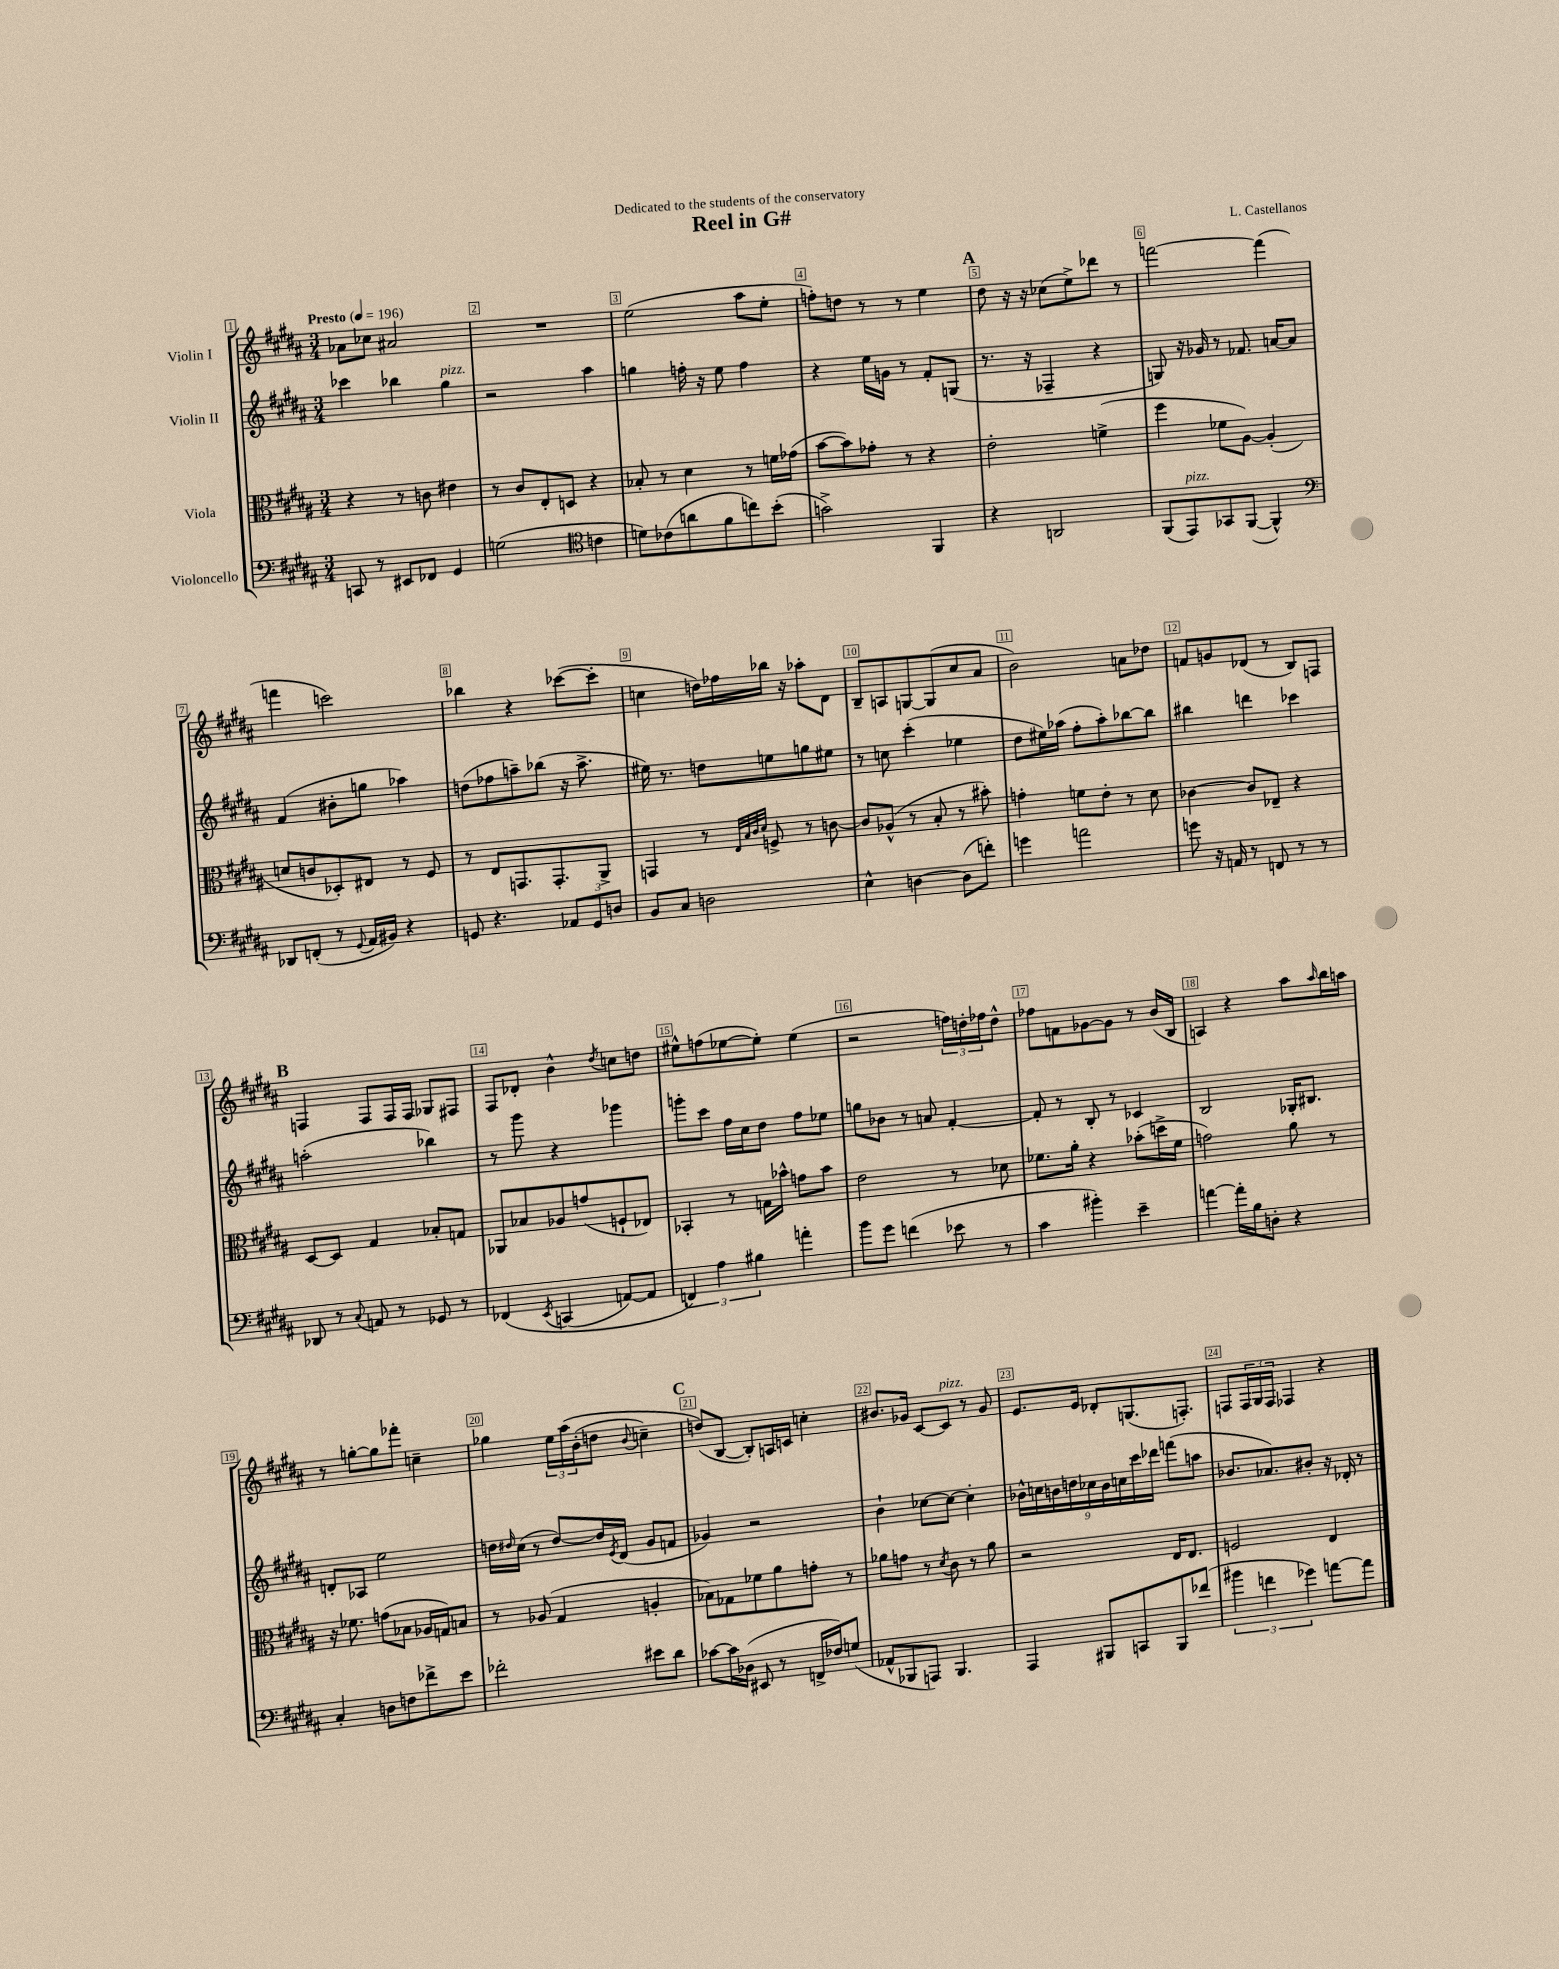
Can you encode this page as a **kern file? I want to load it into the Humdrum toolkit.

**kern	**kern	**kern	**kern
*staff4	*staff3	*staff2	*staff1
*clefF4	*clefC3	*clefG2	*clefG2
*k[f#c#g#d#a#]	*k[f#c#g#d#a#]	*k[f#c#g#d#a#]	*k[f#c#g#d#a#]
*M3/4	*M3/4	*M3/4	*M3/4
*MM196	*MM196	*MM196	*MM196
8CC	4r	4ccc-	8a-
8r	.	.	8cc-
8EE#	8r	4bb-	2a#
8FF-	8c	.	.
4GG#	4e#	4gg#	.
=	=	=	=
(2G	8r	2r	2.r
.	8c#	.	.
.	8E'	.	.
.	8D	.	.
*clefC4	*	*	*
4c	4r	4aa#	.
=	=	=	=
8d)	8B-'	4gg	(2ee
(8c-	8r	.	.
8a	4d#	16ff'	.
.	.	16r	.
8f#	.	8ee	.
8cc)	8r	4ff	8aa#
(8b'	16f	.	8ee'
.	(16g-	.	.
=	=	=	=
2g^)	[8b	4r	8ff')
.	8b])	.	8dd
.	8g-'	16ee	8r
.	.	16g	.
.	8r	8r	8r
4FF#	4r	8f#'	4ee
.	.	(8G	.
=	=	=	=
4r	2e'	8.r	8dd#
.	.	.	16r
.	.	16r	16r
2AA	.	4F-~	(8cc-
.	.	.	8ee^)
.	(4f^	4r	8ddd-
.	.	.	8r
=	=	=	=
(8FF#	4ff#	8G)	[2fff
8EE)	.	16r	.
.	.	16g-	.
8GG-	8f-	8r	.
([8FF#	[8A#)	8.f-	.
4FF#^^])	(4A#']	.	(4fff]
.	.	[16a	.
.	.	8a]	.
=	=	=	=
*clefF4	*	*	*
8DD-	8d	(4f#	4fff
(8FF'	8c	.	.
8r	8D-')	8b#'	2ccc)
8qqGG#	.	.	.
16AA#	8E#	8gg	.
16BB#)	.	.	.
4r	8r	4aa-)	.
.	8F#	.	.
=	=	=	=
8GG	8r	(8dd	4bb-
4.r	8E	8ff-	.
.	8.GG	8aa~)	4r
.	.	(8bb-	.
.	8.GG'	.	.
12AA-	.	16r	([8ccc-
.	.	8.aa^	.
12GG	.	.	.
.	8AA#^	.	8ccc-']
12D	.	.	.
=	=	=	=
8BB	4GG	16ee#)	4cc
.	.	8.r	.
8C#	.	.	.
2D	8r	8dd	16dd)
.	.	.	16ff-
.	32qqE	.	.
.	32qqB	.	.
.	32qqc#	.	.
.	32qqd#	.	.
.	8F^	8ee	16bb-
.	.	.	16r
.	8r	8gg	8aa-'
.	[8c	8ee#	8d#
=	=	=	=
4E^^	8c]	8r	8B~
.	(8A-^^	8cc	8A
[4D	8r	(4ccc#'	[8G
.	8B'	.	(8G]
(8D]	8r	4ee-	8cc#
8f')	8b#')	.	8a#
=	=	=	=
4g	4g'	8dd#	2b)
.	.	16ee#)	.
.	.	(16aa-	.
2a	8f	8ff#'	.
.	8e'	8aa-')	.
.	8r	[8bb-	8a
.	8d#	8bb-]	8dd-
=	=	=	=
8g	[4c-	4bb#	8f
16r	.	.	8g
16AA	.	.	.
8r	8c-]	4ddd	(8d-
8FF	8E-~	.	8r
8r	4r	4ccc-	8B)
8r	.	.	8F
=	=	=	=
8DD-	[8D#	(2aa'	4F
8r	8D#]	.	.
8qqC#	.	.	.
8AA	4G#	.	8F
8r	.	.	16F
.	.	.	16F
8GG-	8B-'	4bb-)	8G-
8r	8G	.	8F#
=	=	=	=
&(4FF-	8AA-	8r	8F#
.	8B-	8ggg#	8d-'
8qEE	.	.	.
(4CC	8A-	4r	4b^^
.	(8g	.	.
.	.	.	8qdd#
[8AA)	8F`	4ggg-	8cc
8AA]	8E-)	.	8dd
=	=	=	=
6FF&)	4BB-'	8ggg'	8ee#^^
.	.	8ccc#	(8ff
6A#	.	.	.
.	8r	16ff#	[8ee-
.	.	16cc#	.
6B#	.	.	.
.	16G	8dd#	8ee-'])
.	16b-^^	.	.
4a'	8g	8ff#	(4ee-
.	8b-	8ee-	.
=	=	=	=
8b	2e	8gg	2r
8g#	.	8b-	.
(4f	.	8r	.
.	.	8a	.
8e-	8r	[4f#'	24ff)
.	.	.	24dd'
.	.	.	24ff-
8r	8d-	.	8dd^^
=	=	=	=
4c#	8.f-	8f#']	8ff-
.	.	8r	8f
.	16a#'	.	.
4b#')	4r	8B'	[8g-
.	.	8r	8g-]
4e~	(8b-'	4c-	8r
.	16dd^	.	(16b
.	16f-	.	16B
=	=	=	=
[4a	2g)	2B	4A)
16a']	.	.	4r
16B	.	.	.
8D'	.	.	.
4r	8a#	16G-'	8aa#
.	.	8.B#	.
.	.	.	16qqaa#
.	8r	.	16bb
.	.	.	16aa
=	=	=	=
4C#'	16r	8d'	8r
.	8.f-	.	.
.	.	8A-	[8gg'
8D	(8g	2ee	8gg]
8F	8B-	.	8fff-'
8f-^	16A-	.	4cc~
.	16G)	.	.
8e	8B	.	.
=	=	=	=
2f-'	8r	16dd	4gg-
.	.	16qqdd#	.
.	.	(16cc#	.
.	(8A-	8r	.
.	4G#	[8dd#)	24ee
.	.	.	&(24aa#
.	.	.	(24b'
.	.	16dd#]	8dd
.	.	8qe	.
.	.	(16d#	.
.	.	.	8qqb
8e#	4A'	8g#	4cc~)
8d#	.	8f	.
=	=	=	=
[8c-	8B-)	4g-)	(8dd&)
16c-]	8G-	.	[8B
(16D-	.	.	.
8EE#	8f-	2r	8B'])
8r	8a#	.	16A
.	.	.	16c
16FF^	8g'	.	4cc'
16F-)	.	.	.
(8G	8r	.	.
=	=	=	=
8AA-^^	8a-	4b`	8.b#
8BBB-	8g	.	.
.	.	.	16g-
8AAA)	8r	[8cc-	[8c#
.	8qd#	.	.
4.BBB-	8c#	8cc-_	8c#]
.	8r	4cc-']	8r
.	8a-	.	8g-
=	=	=	=
4AAA#	2r	18b-^^	8.e
.	.	18cc	.
.	.	18b	.
.	.	18dd	.
.	.	.	16e
.	.	18cc-	.
8BBB#	.	.	8d-'
.	.	18b	.
.	.	18cc	.
8CC	.	.	(8.G
.	.	18ccc#	.
.	.	18ddd-	.
8BBB#	16E	(8fff	.
.	8.E	.	8.F')
(8f-	.	8aa	.
=	=	=	=
6b#	2F	8.b-	8F
.	.	.	24F
6f	.	.	24G#
.	.	8.a-)	.
.	.	.	24F
.	.	.	4F-
6g-)	.	.	.
.	.	8b#'	.
[8a	4E	16r	4r
.	.	16d-'	.
8a]	.	8r	.
==	==	==	==
*-	*-	*-	*-
